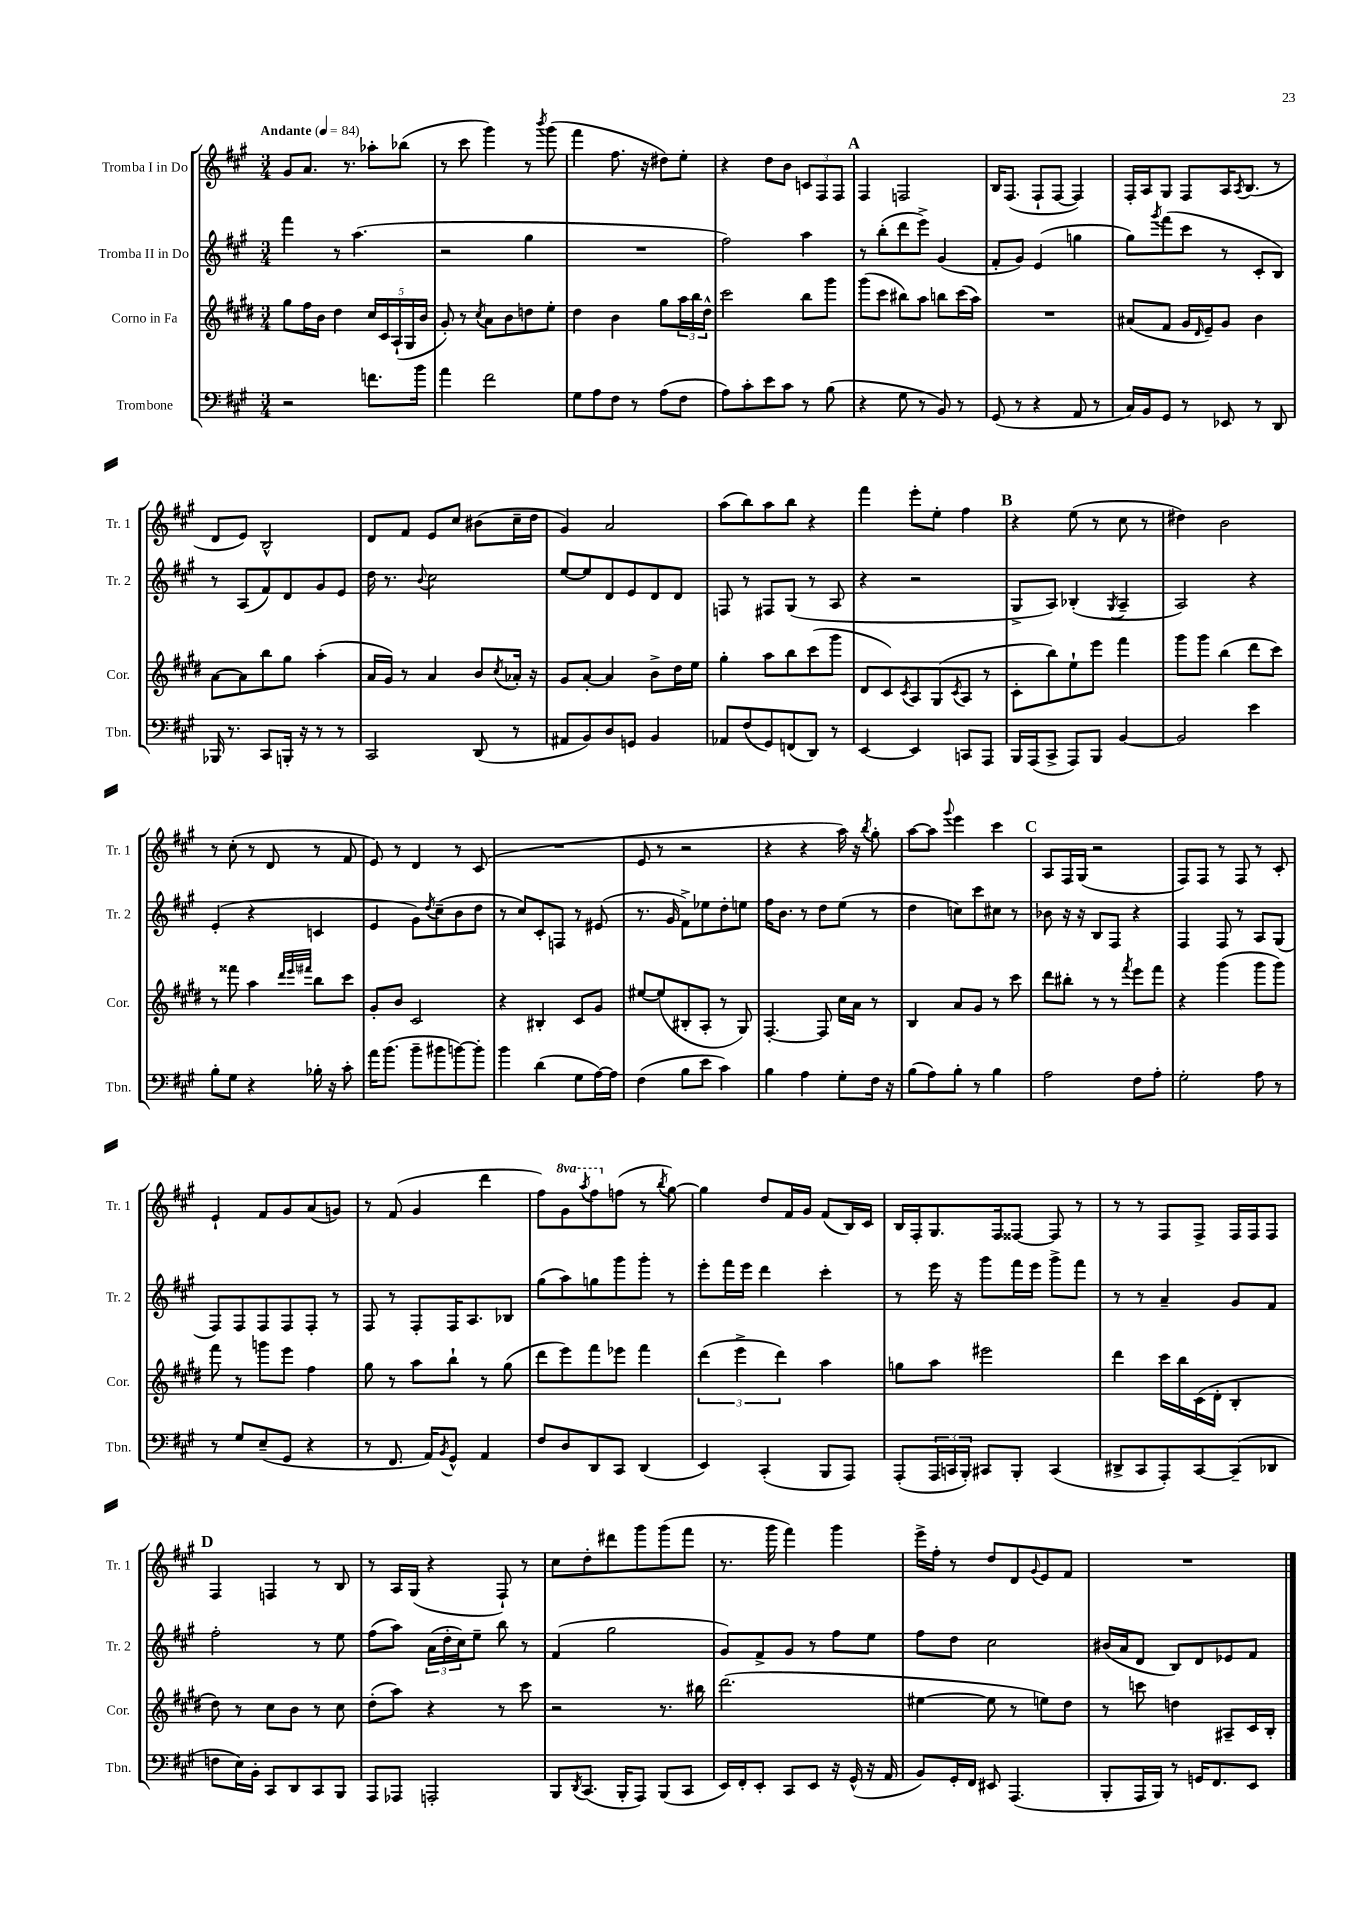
<<
\new StaffGroup <<
\new Staff = "s0" \with { instrumentName = "Tromba I in Do" shortInstrumentName = "Tr. 1" } {
    \clef treble \key a \major \numericTimeSignature \time 3/4 \set Staff.ottavationMarkups = #ottavation-simple-ordinals \tempo "Andante" 4 = 84
    gis'8 a'8. r8. aes''8-. bes''8( |
    r8 cis'''8 gis'''4) r8 \acciaccatura { b'''8 } gis'''8( |
    fis'''4 fis''8. r16 dis''8) e''8-. |
    r4 d''8 b'8 \tuplet 3/2 { c'8 fis8 fis8 } |
    \mark \markup { \bold "A" } fis4 f2 |
    b16 fis8.( fis8-! fis8~ fis4) |
    fis16-. a16 gis8 fis8 a16 \acciaccatura { a8 } b8.( r8 |
    d'8 e'8) b2-^ |
    d'8 fis'8 e'8 cis''8 bis'8( cis''16-- d''16 |
    gis'4) a'2 |
    a''8( b''8) a''8 b''8 r4 |
    fis'''4 e'''8-. e''8-. fis''4 |
    \mark \markup { \bold "B" } r4 e''8( r8 cis''8 r8 |
    dis''4) b'2 |
    r8 cis''8-.( r8 d'8 r8 fis'8 |
    e'8) r8 d'4 r8 cis'8( |
    R2. |
    e'8 r8 r2 |
    r4 r4 a''16) r16 \acciaccatura { b''8 } gis''8-. |
    a''8~ a''8 \appoggiatura { gis'''8 } e'''4 cis'''4 |
    \mark \markup { \bold "C" } a8 fis16 gis16( r2 |
    fis8) fis8 r8 fis8 r8 cis'8-. |
    e'4-! fis'8 gis'8 a'8( g'8) |
    r8 fis'8( gis'4 d'''4 |
    fis''8) \ottava #1 gis''8 \acciaccatura { a'''8 } fis'''8 \ottava #0 f''8( r8 \acciaccatura { b''8 } gis''8~) |
    gis''4 d''8 fis'16 gis'16 fis'8( b16) cis'16 |
    b16 fis16-. gis8. fis16 fisis8~ fisis8 r8 |
    r8 r8 fis8 fis8-> fis16 fis16 fis8 |
    \mark \markup { \bold "D" } fis4 f4 r8 b8 |
    r8 a16 gis16( r4 fis8-!) r8 |
    cis''8 d''8-. dis'''8 gis'''8 gis'''8( fis'''8 |
    r8. gis'''16 fis'''4) gis'''4 |
    e'''16-> fis''16-. r8 d''8 d'8 \appoggiatura { gis'8 } e'8 fis'8 |
    R2. \bar "|." |
}
\new Staff = "s1" \with { instrumentName = "Tromba II in Do" shortInstrumentName = "Tr. 2" } {
    \clef treble \key a \major \numericTimeSignature \time 3/4
    fis'''4 r8 a''4.( |
    r2 gis''4 |
    R2. |
    fis''2) a''4 |
    \mark \markup { \bold "A" } r8 b''8-.( d'''8 e'''8->) gis'4( |
    fis'8-. gis'8) e'4( g''4 |
    gis''8) \acciaccatura { gis'''8 } fis'''8( cis'''8 r8 cis'8-. b8) |
    r8 a8( fis'8) d'8 gis'8 e'8 |
    d''16 r8. \appoggiatura { b'8 } cis''2 |
    e''8~ e''8 d'8 e'8 d'8 d'8 |
    f8 r8 fis8 gis8( r8 a8 |
    r4 r2 |
    \mark \markup { \bold "B" } gis8-> a8) bes4-.( \acciaccatura { gis8 } a4-- |
    a2) r4 |
    e'4-.( r4 c'4 |
    e'4 gis'8) \acciaccatura { d''8 } cis''8--( b'8 d''8 |
    r8 cis''8) cis'8-. f8 r8 eis'8( |
    r8. gis'16 fis'8->) ees''8 d''8-. e''8 |
    fis''16 b'8. r8 d''8 e''8( r8 |
    d''4 c''8) cis'''8 cis''8 r8 |
    \mark \markup { \bold "C" } bes'8 r16 r16 b8 fis8 r4 |
    fis4 fis8 r8 a8 gis8( |
    fis8) fis8 fis8 fis8 fis8-. r8 |
    fis8 r8 fis8-. fis16 a8. bes8 |
    gis''8( a''8) g''8 gis'''8 gis'''8-. r8 |
    e'''8-. fis'''16 e'''16 d'''4 cis'''4-. |
    r8 e'''16 r16 gis'''8 fis'''16 e'''16 gis'''8-> fis'''8 |
    r8 r8 a'4-- gis'8 fis'8 |
    \mark \markup { \bold "D" } fis''2-. r8 e''8 |
    fis''8( a''8) \tuplet 3/2 { a'16( d''16-. cis''16) } e''8-- b''8 r8 |
    fis'4( gis''2 |
    gis'8) fis'8-> gis'8 r8 fis''8 e''8 |
    fis''8 d''8 cis''2 |
    bis'16( a'16 d'8 b8) d'8 ees'8 fis'8 \bar "|." |
}
\new Staff = "s2" \with { instrumentName = "Corno in Fa" shortInstrumentName = "Cor." } {
    \clef treble \key e \major \numericTimeSignature \time 3/4
    gis''8 fis''16 b'16 dis''4 \tuplet 5/4 { cis''16 cis'16 a16-!( gis16 b'16 } |
    gis'8-.) r8 \acciaccatura { cis''8 } a'8 b'8 d''8 e''8-. |
    dis''4 b'4 gis''8 \tuplet 3/2 { a''16 b''16 dis''16-^ } |
    cis'''2 b''8 gis'''8 |
    \mark \markup { \bold "A" } gis'''8( cis'''8 bis''8) a''8 b''8 cis'''16( a''16) |
    R2. |
    ais'8( fis'8 gis'16 \grace { dis'16 } e'16--) gis'8 b'4 |
    a'8~ a'8 b''8 gis''8 a''4-.( |
    a'16 gis'16) r8 a'4 b'8 \acciaccatura { cis''8 } aes'16-. r16 |
    gis'8 a'8~-. a'4 b'8-> dis''16 e''16 |
    gis''4-. a''8 b''8 cis'''8( gis'''8 |
    dis'8 cis'8) \acciaccatura { cis'8 } a8 gis8( \acciaccatura { cis'8 } a8 r8 |
    \mark \markup { \bold "B" } cis'8-. b''8) e''8-! e'''8 fis'''4 |
    gis'''8 gis'''8 b''4( dis'''8 cis'''8) |
    r8 fisis'''8 a''4 \grace { dis'''32 e'''32 fis'''32 } b''8 cis'''8 |
    gis'8-. b'8 cis'2 |
    r4 bis4-. cis'8 gis'8 |
    eis''8~ eis''8( bis8-. a8-. r8 gis8) |
    fis4.~-. fis8 cis''16 a'16 r8 |
    b4 a'8 gis'8 r8 cis'''8 |
    \mark \markup { \bold "C" } dis'''8 bis''8-. r8 r8 \acciaccatura { fis'''8 } e'''8 fis'''8 |
    r4 gis'''4( gis'''8 gis'''8) |
    fis'''8 r8 g'''8 e'''8 fis''4 |
    gis''8 r8 a''8 b''8-! r8 gis''8( |
    dis'''8 e'''8) fis'''8 ees'''8 fis'''4 |
    \tuplet 3/2 { dis'''4( e'''4-> dis'''4) } a''4 |
    g''8 a''8 eis'''2 |
    dis'''4 cis'''16 b''16 cis'16( dis'16-. b4-. |
    \mark \markup { \bold "D" } dis''8) r8 cis''8 b'8 r8 cis''8 |
    dis''8-.( a''8) r4 r8 cis'''8 |
    r2 r8. bis''16 |
    dis'''2.( |
    eis''4~ eis''8 r8 e''8) dis''8 |
    r8 c'''8 d''4 ais8-- cis'16 b16-. \bar "|." |
}
\new Staff = "s3" \with { instrumentName = "Trombone" shortInstrumentName = "Tbn." } {
    \clef bass \key a \major \numericTimeSignature \time 3/4
    r2 f'8. b'16 |
    a'4 fis'2 |
    gis8 a8 fis8 r8 a8( fis8 |
    a8) cis'8-. e'8 cis'8 r8 b8( |
    \mark \markup { \bold "A" } r4 gis8 r8 b,8) r8 |
    gis,8( r8 r4 a,8 r8 |
    cis16) b,16 gis,8 r8 ees,8 r8 d,8 |
    bes,,16 r8. cis,8 b,,16-. r16 r8 r8 |
    cis,2 d,8( r8 |
    ais,8 b,8) d8 g,8 b,4 |
    aes,8 fis8( gis,8) f,8( d,8) r8 |
    e,4~ e,4 c,8 a,,8 |
    \mark \markup { \bold "B" } b,,16 a,,16( cis,8-> a,,8) b,,8 b,4~ |
    b,2 e'4 |
    b8-. gis8 r4 bes16-. r16 cis'8-. |
    a'16 b'8.( b'8-- bis'8 b'8~) b'8-. |
    b'4 d'4( gis8 a16~) a16 |
    fis4( b8 e'8 cis'4) |
    b4 a4 gis8-. fis16 r16 |
    b8( a8) b8-. r8 b4 |
    \mark \markup { \bold "C" } a2 fis8 a8-. |
    gis2-. a8 r8 |
    r8 gis8 e8--( gis,8 r4 |
    r8 fis,8. a,16) \acciaccatura { b,8 } gis,8-^ a,4 |
    fis8 d8 d,8 cis,8 d,4( |
    e,4) cis,4-.( b,,8 a,,8) |
    a,,8-.( \tuplet 3/2 { a,,16 c,16 b,,16-.) } cis,8 b,,8-. cis,4( |
    dis,8-> cis,8 a,,8-.) cis,8~ cis,8--( des,8 |
    \mark \markup { \bold "D" } f8 e16) b,16-. cis,8 d,8 cis,8 b,,8 |
    a,,8 aes,,8 a,,2-. |
    b,,8 \acciaccatura { d,8 } cis,8.( b,,16-. a,,8) b,,8( cis,8 |
    e,16) fis,16-. e,8-. cis,8 e,8 r16 gis,16-^( r16 a,16 |
    b,8) gis,16-. fis,16 eis,8 a,,4.( |
    b,,8-. a,,16 b,,16) r8 g,16 fis,8. e,8 \bar "|." |
}
>>
>>
\layout { \context { \Score \remove "Bar_number_engraver" } }
